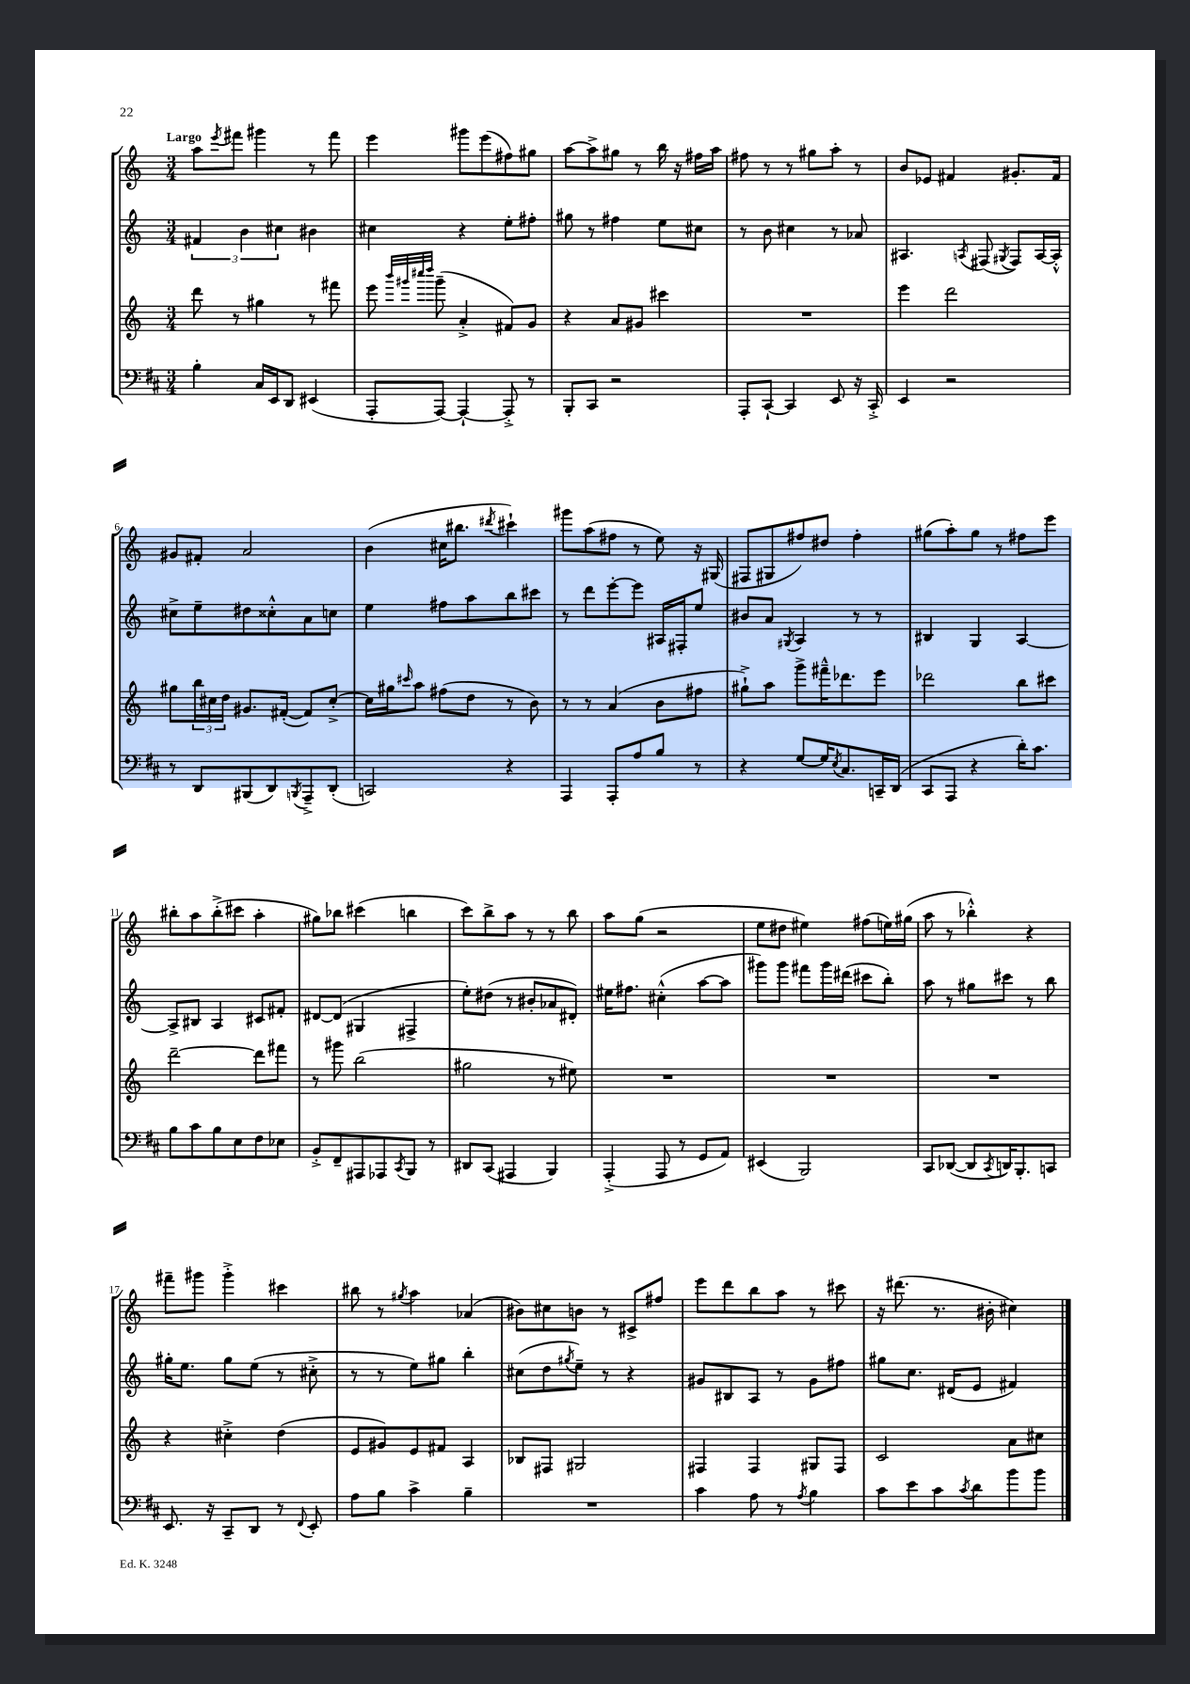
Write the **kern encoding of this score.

**kern	**kern	**kern	**kern
*staff4	*staff3	*staff2	*staff1
*clefF4	*clefG2	*clefG2	*clefG2
*k[f#c#]	*k[]	*k[]	*k[]
*M3/4	*M3/4	*M3/4	*M3/4
4B'	8ddd	6f#	8aa
.	.	.	8qeee
.	8r	.	8fff#
.	.	6b	.
16C#	4gg#	.	4ggg#
16EE	.	.	.
.	.	6cc#	.
8DD	.	.	.
(4EE#	8r	4b#	8r
.	8fff#	.	8fff#
=	=	=	=
8AAA'	8eee	4cc#	4eee
.	32qqbbb	.	.
.	32qqggg#	.	.
.	32qqcccc#	.	.
.	32qqdddd	.	.
[8AAA)	(8ggg#~	.	.
4AAA`_	4a'^	4r	8ggg#
.	.	.	(8eee
8AAA'^]	8f#)	8ee'	8ff#)
8r	8g	8ff#'	8gg#
=	=	=	=
8BBB'	4r	8gg#	[8aa
8CC#	.	8r	8aa^]
2r	8a	4ff#	8gg#
.	8g#	.	8r
.	4ccc#	8ee	16bb
.	.	.	16r
.	.	8cc#	16ff#
.	.	.	16aa
=	=	=	=
8AAA'	2.r	8r	8ff#
[8CC#`	.	8b	8r
4CC#]	.	4cc#	8r
.	.	.	8gg#
8EE	.	8r	8aa'
16r	.	8a-	8r
16CC#'^	.	.	.
=	=	=	=
4EE	4eee	4.A#	8b
.	.	.	8e-
2r	2ddd	.	4f#
.	.	8qA	.
.	.	(8F#	.
.	.	8qG#	.
.	.	8F#)	8.g#'
.	.	[16A	.
.	.	16A'^^]	16f#
=	=	=	=
8r	8gg#	8cc#^	8g#
8DD	24bb	8ee~	8f#'
.	24cc#	.	.
.	24dd	.	.
(8BBB#	8.g#	8dd#	2a
8DD)	.	8cc##'^^	.
.	([16f#'	.	.
8qBBB	.	.	.
8AAA~^	8f#])	8a	.
(8DD'	[8cc#'^	8cc	.
=	=	=	=
2CC)	16cc#]	4ee	(4b
.	16gg#	.	.
.	16qqccc#	.	.
.	8aa	.	.
.	(8ff#	8ff#	16cc#
.	.	.	8.bb#
.	8dd	8aa	.
.	.	.	8qddd#
4r	8r	8bb	4ccc#`)
.	8b)	8ccc#	.
=	=	=	=
4AAA	8r	8r	8ggg#
.	8r	8ddd	(8aa
8AAA'	(4a	[8eee'	8ff#
8A	.	8eee]	8r
8B	8b	16A#	8ee)
.	.	16F#'	.
8r	8ff#	8ee	16r
.	.	.	(16G#
=	=	=	=
4r	8gg#`^)	8b#	8F#
.	8aa	8a	8G#
.	.	8qG#	.
[8G	8ggg^	4A	8ff#)
16G]	16fff#~^^	.	8dd#
8qE	.	.	.
8.C#	8.ddd-	.	.
.	.	8r	4ff#'
16CC~	8eee	8r	.
(16DD	.	.	.
=	=	=	=
8CC#	2ddd-	4B#	(8gg#
8AAA	.	.	8aa')
4r	.	4G	8gg#
.	.	.	8r
16d')	8bb	[4A	8ff#
8.c#	.	.	.
.	8ccc#	.	8eee
=	=	=	=
8B	[2ddd~	8A^]	8bb#'
8c#	.	8B#	8aa
8B	.	4A	(8bb#'^
8E	.	.	8ccc#
8F#	8ddd]	8c#	4aa'
8E-	8fff#	8f#'	.
=	=	=	=
8BB'^	8r	[8d#	8gg#)
8FF#~	8ggg#	(8d#]	8bb-
8AAA#	(2bb	4G#	(4ccc#
8AAA-	.	.	.
8qCC#	.	.	.
8BBB	.	4F#^	4bb
8r	.	.	.
=	=	=	=
8DD#	2gg#	8ee')	8ccc)
(8CC#	.	(8dd#	8bb^
4AAA#	.	8r	8aa
.	.	8b#'	8r
4BBB)	8r	8a-	8r
.	8ee#)	8d#')	8bb
=	=	=	=
(4AAA'^	2.r	16ee#	8aa
.	.	8.ff#	.
.	.	.	(8gg
8AAA	.	(4cc#'^^	2r
8r	.	.	.
8GG	.	[8aa	.
8AA)	.	8aa]	.
=	=	=	=
(4EE#	2.r	8ggg#)	8ee
.	.	8ggg#	8dd#
2BBB)	.	8fff#	4ee#)
.	.	16ggg#	.
.	.	(16ddd#	.
.	.	8ccc#	(8ff#
.	.	8bb')	16ee)
.	.	.	(16gg#
=	=	=	=
8CC#	2.r	8aa	8aa
([8DD-	.	8r	8r
8DD-]	.	8gg#	4bb-'^^)
8qCC#	.	.	.
16DD)	.	8ccc#	.
8.BBB'	.	.	.
.	.	8r	4r
8CC	.	8bb	.
=	=	=	=
8.EE	4r	16gg#'	8fff#~
.	.	8.ee	.
.	.	.	8ggg#
16r	.	.	.
8CC#~	4cc#'^	8gg#	4ggg#'^
8DD	.	(8ee	.
8r	(4dd	8r	4ccc#
8qqFF#	.	.	.
8EE'	.	8cc#'^	.
=	=	=	=
8A	8e	8r	8bb#
8B	8g#)	8r	8r
.	.	.	8qgg#
4c#^	8e	8ee)	4aa
.	8f#	8gg#	.
4B~	4A	4bb'	(4a-
=	=	=	=
2.r	8B-	(8cc#	8b#)
.	8F#	8dd	8cc#
.	.	8qgg#	.
.	2G#	8ee~)	8b
.	.	8r	8r
.	.	4r	8c#^
.	.	.	8ff#
=	=	=	=
4c#	4F#	8g#	8eee
.	.	8B#	8ddd
8A	4F#	8A	8bb
8r	.	8r	8aa
8qA	.	.	.
4B	8G#	8g#	8r
.	8F#	8ff#	8ccc#
=	=	=	=
8c#	2c	8gg#	16r
.	.	.	(8.ddd#
8e	.	8.cc	.
8c#	.	.	8.r
.	.	(16d#	.
8qc#	.	.	.
8d	.	8e	.
.	.	.	16b#'
8b	8a	4f#)	4cc#)
8b	8cc#	.	.
==	==	==	==
*-	*-	*-	*-
